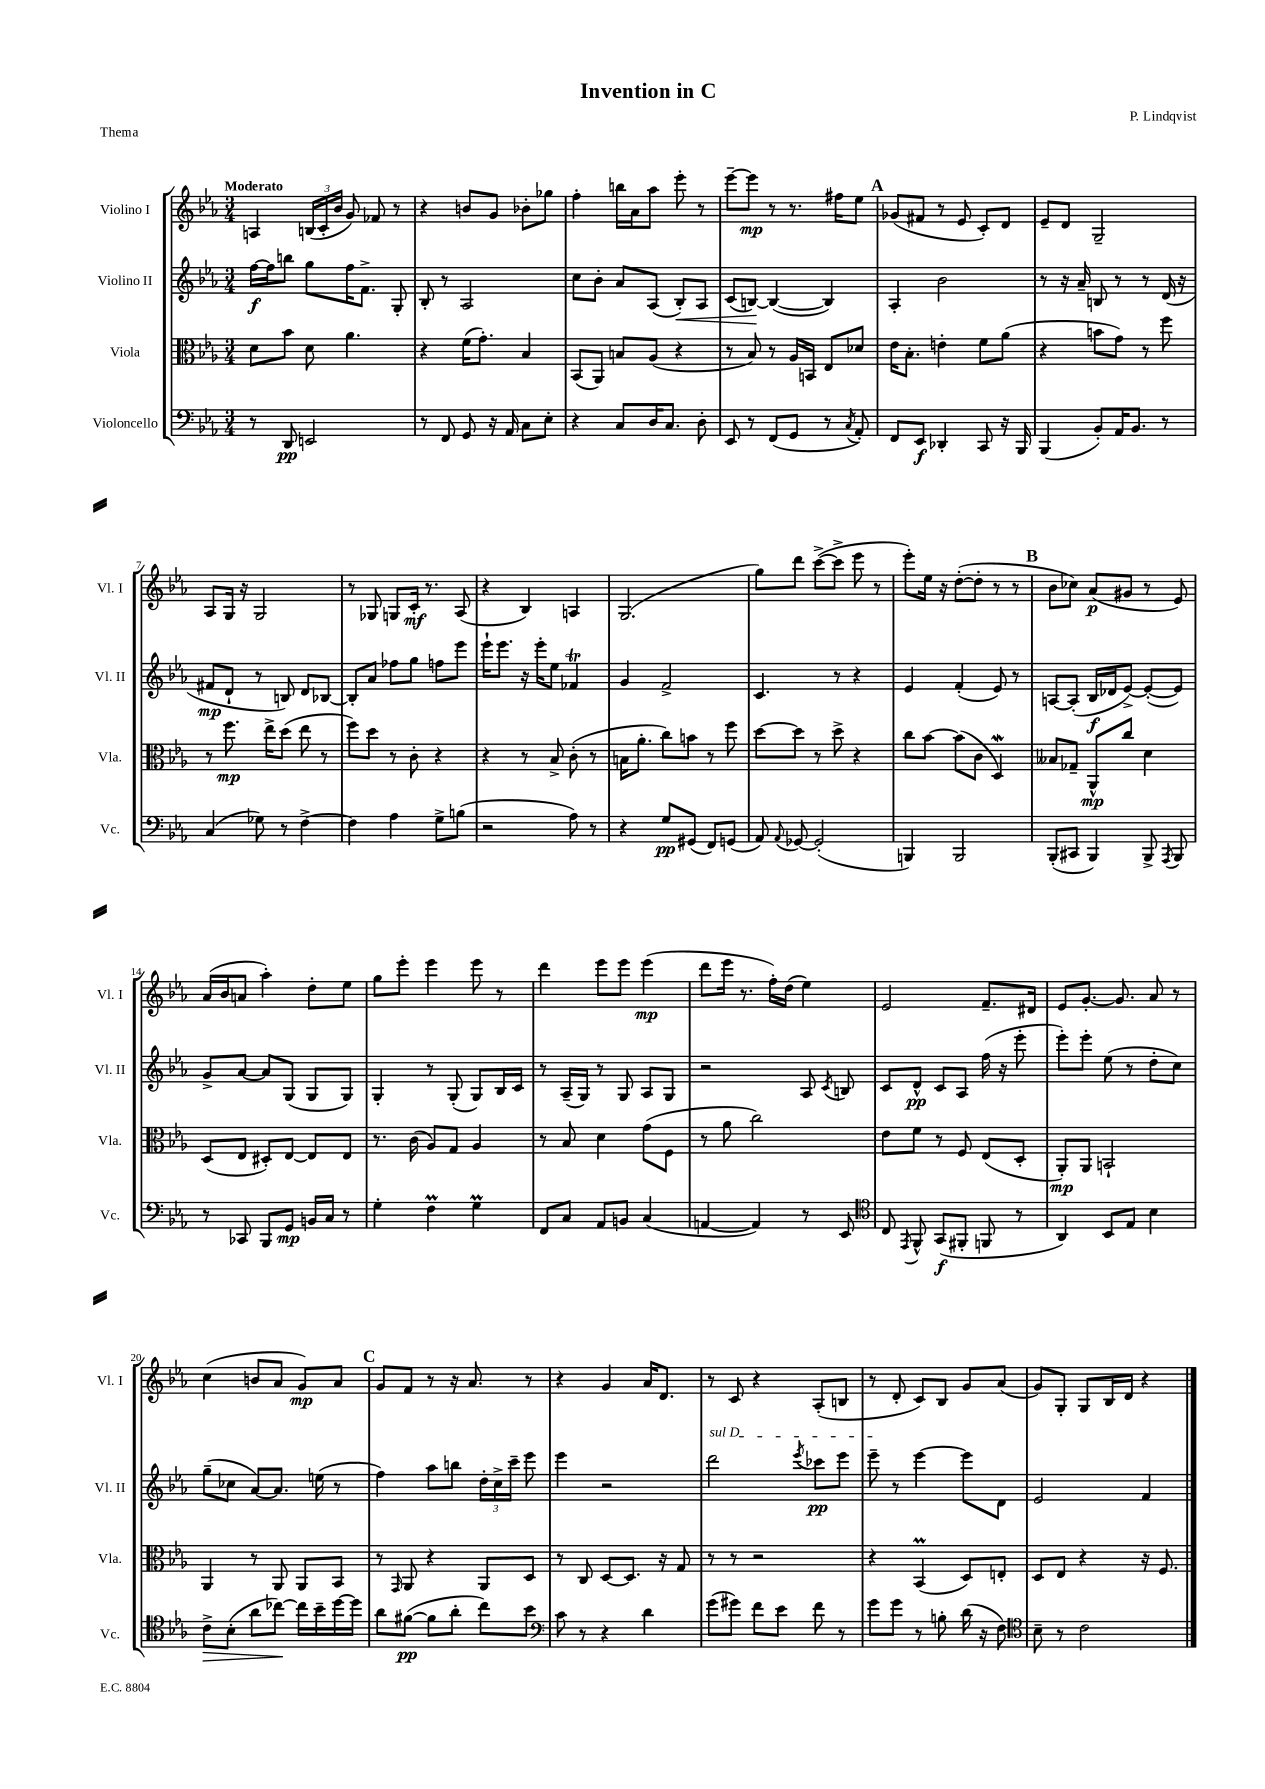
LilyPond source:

\header { title = "Invention in C" composer = "P. Lindqvist" piece = "Thema" }
<<
\new StaffGroup <<
\new Staff = "s0" \with { instrumentName = "Violino I" shortInstrumentName = "Vl. I" } {
    \clef treble \key ees \major \numericTimeSignature \time 3/4 \tempo "Moderato"
    \autoBeamOff a4 \tuplet 3/2 { b16[( c'16-. bes'16] } g'8) fes'8 r8 |
    r4 b'8[ g'8] bes'8[-. ges''8] |
    f''4-. b''16[ aes'16 aes''8] ees'''8-. r8 |
    ees'''8[~-- ees'''8]\mp r8 r8. fis''16[ ees''8] |
    \mark \markup { \bold "A" } ges'8[( fis'8] r8 ees'8 c'8[-.) d'8] |
    ees'8[-- d'8] g2-- |
    aes8[ g16] r16 g2 |
    r8 ges8 g8[ c'16]-.\mf r8. aes8( |
    r4 bes4) a4 |
    g2.( |
    g''8[) d'''8] c'''8[~->( c'''8]-> ees'''8 r8 |
    ees'''8[-.) ees''16] r16 d''8[~-.( d''8]-. r8 r8 |
    \mark \markup { \bold "B" } bes'8[ ces''8]) aes'8[\p( gis'8] r8 ees'8) |
    aes'16[( bes'16 a'8] aes''4-.) d''8[-. ees''8] |
    g''8[ ees'''8]-. ees'''4 ees'''8 r8 |
    d'''4 ees'''8[ ees'''8] ees'''4\mp( |
    d'''8[ ees'''16] r8. f''16[-.) d''16]( ees''4) |
    ees'2 f'8.[-- dis'16] |
    ees'8[ g'8.]~-. g'8. aes'8 r8 |
    c''4( b'8[ aes'8] g'8[\mp) aes'8] |
    \mark \markup { \bold "C" } g'8[ f'8] r8 r16 aes'8. r8 |
    r4 g'4 aes'16[ d'8.] |
    r8 c'8 r4 aes8[-.( b8] |
    r8 d'8-. c'8[) bes8] g'8[ aes'8]( |
    g'8[) g8]-. g8[ bes16 d'16] r4 \bar "|." |
}
\new Staff = "s1" \with { instrumentName = "Violino II" shortInstrumentName = "Vl. II" } {
    \clef treble \key ees \major \numericTimeSignature \time 3/4
    \autoBeamOff f''16[~\f f''16 b''8] g''8[ f''16 f'8.]-> g8-. |
    bes8-. r8 aes2 |
    c''8[ bes'8]-. aes'8[ aes8]( bes8[-.\<) aes8] |
    c'8[( b8]~\!) b4~( b4) |
    \mark \markup { \bold "A" } aes4-. bes'2 |
    r8 r16 aes'16-- b8 r8 r8 d'16( r16 |
    fis'8[\mp d'8]-! r8 b8) d'8[ bes8]~ |
    bes8[-. aes'8] fes''8[ g''8] f''8[ ees'''8] |
    ees'''16[-! ees'''8.] r16 ees'''16[-. ees''8] fes'4\trill |
    g'4 f'2-> |
    c'4. r8 r4 |
    ees'4 f'4-.( ees'8) r8 |
    \mark \markup { \bold "B" } a8[~ a8]-.( bes16[\f des'16 ees'8]~->) ees'8[~-.( ees'8]) |
    g'8[-> aes'8]~ aes'8[ g8]( g8[ g8]) |
    g4-. r8 g8-.( g8[) bes16 c'16] |
    r8 aes16[--( g16]) r8 g8 aes8[ g8] |
    r2 aes8 \acciaccatura { c'8 } b8 |
    c'8[ d'8]-^\pp c'8[ aes8] f''16( r16 ees'''8-. |
    ees'''8[-.) ees'''8]-. ees''8( r8 d''8[-. c''8]) |
    g''8[--( ces''8] aes'8[~) aes'8.] e''16( r8 |
    \mark \markup { \bold "C" } f''4) aes''8[ b''8] \tuplet 3/2 { d''16[-. c''16-> c'''16]-- } ees'''8 |
    ees'''4 r2 |
    \once \override TextSpanner.bound-details.left.text = \markup { \italic "sul D" } d'''2\startTextSpan \acciaccatura { ees'''8 } ces'''8[\pp ees'''8] |
    ees'''8--\stopTextSpan r8 ees'''4~ ees'''8[ d'8] |
    ees'2 f'4 \bar "|." |
}
\new Staff = "s2" \with { instrumentName = "Viola" shortInstrumentName = "Vla." } {
    \clef alto \key ees \major \numericTimeSignature \time 3/4
    \autoBeamOff d'8[ bes'8] d'8 aes'4. |
    r4 f'16[( g'8.]-.) bes4 |
    bes,8[( aes,8]) b8[ aes8]( r4 |
    r8 bes8) r8 aes16[ b,16] ees8[ des'8] |
    \mark \markup { \bold "A" } ees'16[ bes8.]-. e'4-. f'8[ aes'8]( |
    r4 b'8[ g'8]) r8 f''8 |
    r8 f''8.\mp ees''16[-> d''8]( ees''8 r8 |
    f''8[) d''8] r8 c'8-. r4 |
    r4 r8 bes8-> c'8-.( r8 |
    b16[ aes'8.]-. c''8[) b'8] r8 f''8 |
    d''8[~ d''8] r8 d''8-> r4 |
    c''8[ bes'8]~ bes'8[( c'8] d4\mordent) |
    \mark \markup { \bold "B" } beses8[ ges8]-- aes,8[-^\mp c''8] d'4 |
    d8[( ees8] dis8[-.) ees8]~ ees8[ ees8] |
    r8. c'16( aes8[) g8] aes4 |
    r8 bes8 d'4 g'8[( f8] |
    r8 aes'8 c''2) |
    ees'8[ f'8] r8 f8 ees8[( d8]-. |
    aes,8[-.\mp) aes,8] b,2-! |
    aes,4 r8 aes,8 aes,8[ bes,8] |
    \mark \markup { \bold "C" } r8 \grace { g,16 } aes,8 r4 aes,8[ d8] |
    r8 c8 d8[~ d8.] r16 g8 |
    r8 r8 r2 |
    r4 bes,4\prall( d8[) e8]-. |
    d8[ ees8] r4 r16 f8. \bar "|." |
}
\new Staff = "s3" \with { instrumentName = "Violoncello" shortInstrumentName = "Vc." } {
    \clef bass \key ees \major \numericTimeSignature \time 3/4
    \autoBeamOff r8 d,8\pp e,2 |
    r8 f,8 g,8 r16 aes,16 c8[ ees8]-. |
    r4 c8[ d16 c8.] d8-. |
    ees,8 r8 f,8[( g,8] r8 \acciaccatura { c8 } aes,8-.) |
    \mark \markup { \bold "A" } f,8[ ees,8]\f des,4-. c,8 r16 bes,,16 |
    bes,,4( bes,8[-.) aes,16 bes,8.] r8 |
    c4( ges8) r8 f4~-> |
    f4 aes4 g8[-> b8]( |
    r2 aes8) r8 |
    r4 g8[\pp gis,8]( f,8[) g,8]( |
    aes,8) \appoggiatura { aes,8 } ges,8~ ges,2-.( |
    b,,4) b,,2 |
    \mark \markup { \bold "B" } bes,,8[-.( cis,8] bes,,4) bes,,8-> \acciaccatura { aes,,8 } bes,,8 |
    r8 ces,8 bes,,8[ g,8]\mp b,16[ c16] r8 |
    g4-. f4\prall g4\prall |
    f,8[ c8] aes,8[ b,8] c4( |
    a,4~ a,4) r8 ees,8 |
    \clef tenor c8 \acciaccatura { ees,8 } f,8-^ g,8[\f( fis,8]-. f,8 r8 |
    aes,4) bes,8[ ees8] bes4 |
    c'8[->\> bes8]-.( aes'8[ ces''8]~\!) ces''16[ bes'16-- d''16~ d''16] |
    \mark \markup { \bold "C" } aes'8[ fis'8]~\pp( fis'8[ aes'8]-. c''8[) bes'8] |
    \clef bass c'8 r8 r4 d'4 |
    g'8[( gis'8]) f'8[ ees'8] f'8 r8 |
    g'8[ g'8] r8 b8-. d'16( r16 f8) |
    \clef tenor bes8-- r8 c'2 \bar "|." |
}
>>
>>
